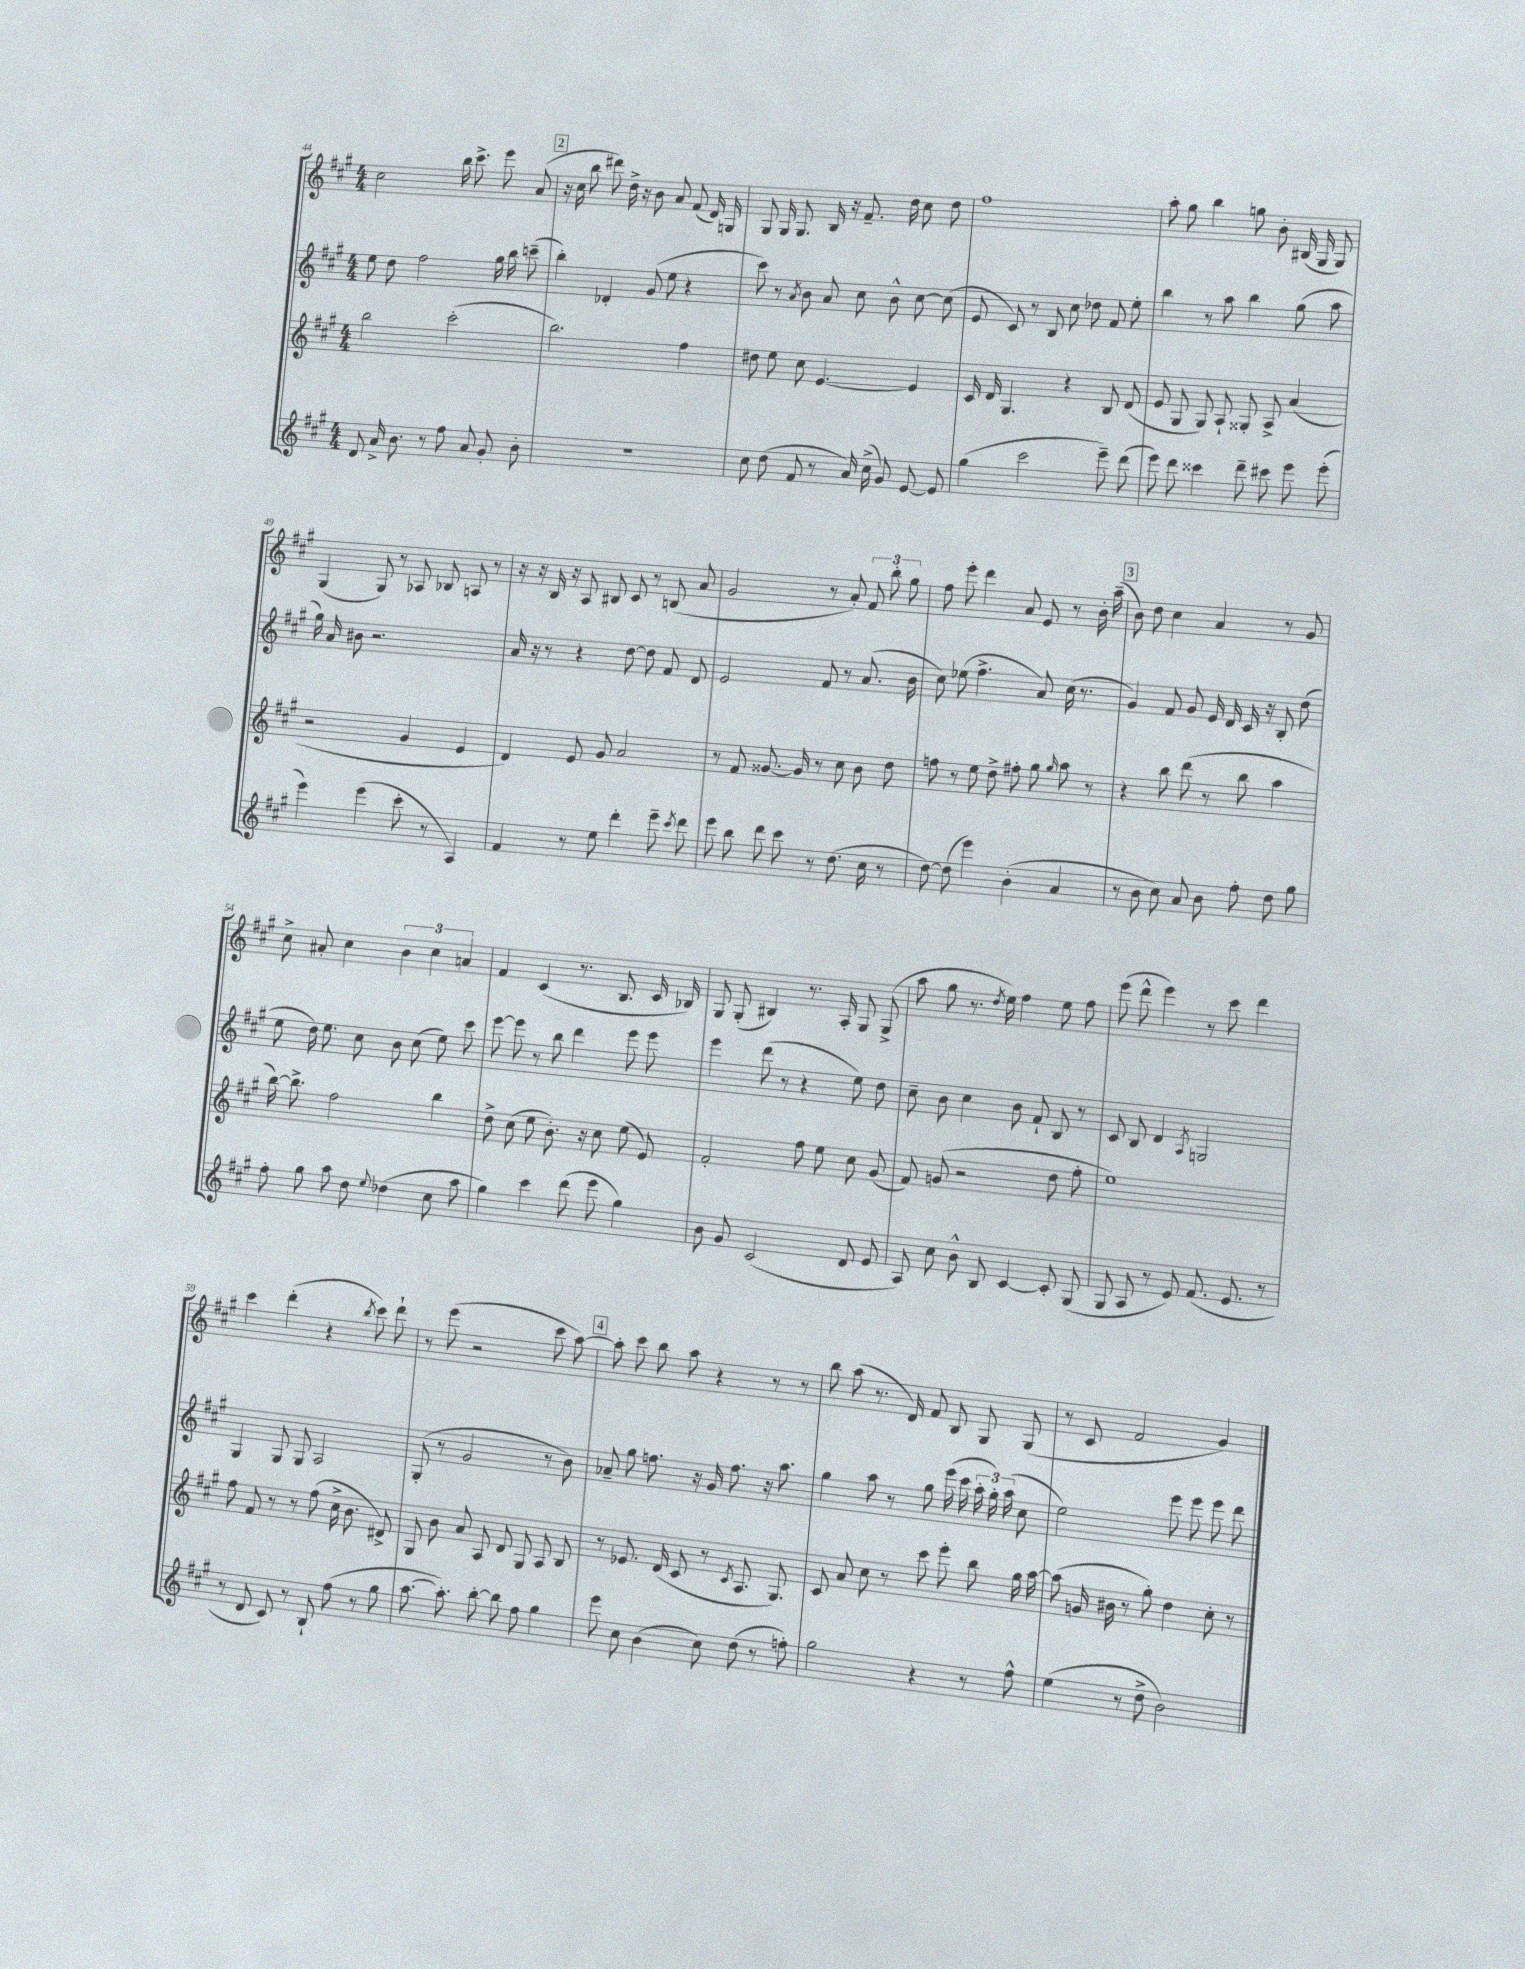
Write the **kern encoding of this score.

**kern	**kern	**kern	**kern
*staff4	*staff3	*staff2	*staff1
*clefG2	*clefG2	*clefG2	*clefG2
*k[f#c#g#]	*k[f#c#g#]	*k[f#c#g#]	*k[f#c#g#]
*M4/4	*M4/4	*M4/4	*M4/4
8d	2bb	8ee	2cc#
16a^	.	8dd	.
8.b	.	.	.
.	.	2ff#	.
8r	.	.	.
8ff#	(2ccc#'	.	16bb
.	.	.	8.ccc#^
8a	.	.	.
8g#'	.	16gg#	8eee
.	.	16bb	.
8b'	.	(8ccc~	(8a
=	=	=	=
1r	2.bb)	4bb')	16r
.	.	.	16cc#
.	.	.	8bb
.	.	4d-'	8ddd#)
.	.	.	16dd^
.	.	.	16r
.	.	(8g#	8b
.	.	8ee	8a
.	4ff#	4r	(8f#
.	.	.	16d)
.	.	.	16G
=	=	=	=
8cc#	8dd#	8ccc#)	8G#
(8dd	8ee	8r	16G#
.	.	.	8.G#
.	.	8qa	.
8f#	8cc#	8b	.
8r	[4.e	8a	16B
.	.	.	16r
16a)	.	8cc#	8.f#~
(16cc#^	.	.	.
8g#)	.	8b^^	.
.	.	.	16dd
[8e	4e]	[8cc#	8cc#
8e]	.	(8cc#]	8dd
=	=	=	=
(4gg#	16c#	8e	1ff#
.	16d	.	.
.	4.G#	8c#)	.
2ccc#	.	8r	.
.	.	8B	.
.	4r	8cc#	.
.	.	8dd-	.
8eee~)	8B	8f#	.
(8ddd	(8d	8ee'	.
=	=	=	=
8eee)	8e	4bb	8aa'
8ddd	8G#	.	8gg#
4ccc##	8G#)	8r	4bb
.	8A`	8aa	.
8ddd~	8G##'	4bb	8gg
8ccc#	8A^	.	8b'
8eee	(4a	(8gg#	(16B#
.	.	.	16G#
(8eee'	.	8aa	8G#)
=	=	=	=
4eee)	2r	16gg#)	(4G#
.	.	16a	.
.	.	8b#	.
(4eee	.	2.r	8G#)
.	.	.	8r
8ccc#'	4g#	.	8A-
8r	.	.	8B-
4A)	4e	.	8A
.	.	.	8r
=	=	=	=
4f#	4d)	16a	16r
.	.	16r	16r
.	.	8r	16B
.	.	.	16r
8r	8e	4r	8A
8ee	8g#	.	8B#
4ddd'	2a	[8dd	8c#
.	.	8dd]	8r
8eee~	.	8f#	(8B
8qccc#	.	.	.
8ddd	.	8d	8a
=	=	=	=
8eee	8r	2e	2g#
8bb	8f#	.	.
8ddd	[8.g##	.	.
8ccc#	.	.	.
.	16g##]	.	.
8r	8r	8f#	8r
(8.dd	8cc#	8r	8a')
.	8b	(8.a	12f#
16cc#	.	.	.
.	.	.	12bb'
8r	8dd	.	.
.	.	.	12gg#
.	.	16b	.
=	=	=	=
[8dd)	8ff	8cc#)	8ff#
(8dd]	8r	(8ee-	8eee'
4eee)	8ee	4.ff#^	4ddd
.	8dd^	.	.
(4b'	8ff#'	.	8a
.	8gg#	8a)	8e
.	16qqgg#	.	.
4a	8aa	(16cc#	8r
.	.	8.r	.
.	8r	.	16b'
.	.	.	(16aa~
=	=	=	=
8r	4r	4g#)	8b)
8b	.	.	8dd
8cc#)	8bb	8f#	4cc#
8a	(8ddd	8g#	.
8b	8r	16e	4a
.	.	16d	.
8ff#'	8bb	16c#	.
.	.	16r	.
8dd	4aa	8B'	8r
8gg#	.	(8dd	8g#
=	=	=	=
8ff#'	[16bb)	8ee	8cc#^
.	8.bb^]	.	.
8gg#	.	16dd)	8a#'
.	.	8.ee	.
8aa	2ff#	.	4cc#
8dd	.	8cc#	.
8qqee	.	.	.
(4dd-	.	8b	6b
.	.	(8cc#	.
.	.	.	6cc#
8cc#	4bb	8ee)	.
.	.	.	6a
8aa	.	8ccc#	.
=	=	=	=
4gg#)	8dd^	[8eee	4f#
.	(8cc#	8eee]	.
4ccc#	8ee	8r	(4c#
.	8.b')	8bb	.
(8ddd	.	4ddd	8.r
.	16r	.	.
8eee	8cc#	.	.
.	.	.	8.B
4gg#)	(8ee	8eee	.
.	8e)	8eee	16c#
.	.	.	16B-)
=	=	=	=
8b	2f#'	4eee	8G#
8g#	.	.	(8G#'
(2c#	.	(8ddd	4B#)
.	.	8r	.
.	8ff#	4r	8.r
.	8ee	.	.
.	.	.	16A'
8d	8cc#	8ee)	8G#
8e	(8g#	8dd	(8G#^
=	=	=	=
8A)	8f#)	8cc#~	8aa
8cc#	(8g	8b	8gg#
8b^^	2r	4cc#	8.r
8B	.	.	.
.	.	.	8qdd
.	.	.	16ee)
[4c#	.	8b	4ff#
.	.	8f#`	.
8c#']	8dd	8B	8ee
(8G#	8ff#'	8r	8ff#
=	=	=	=
8G#	1ee)	8c#	(8eee
8A	.	8B	8ddd^^
8r	.	4d	4eee)
8e)	.	.	.
.	.	8qA	.
(8.f#	.	2G	8r
.	.	.	8ccc#
8.e	.	.	.
.	.	.	4ddd
8r	.	.	.
=	=	=	=
8r	8ff#	4G#	4ccc#
8d	8f#	.	.
8c#)	8r	8G#	(4ddd'
8r	8r	8G#	.
8B`	(8ff#	2A	4r
(8ff#	16cc#^	.	.
.	8.b	.	.
.	.	.	8qbb
8r	.	.	8ccc#)
8gg#	8d#^)	.	8ddd`
=	=	=	=
[8.aa	8G#	(8G#'	8r
.	8b	8r	(8eee
8.aa'])	.	.	.
.	8a	2g#	2r
[8bb'	8A	.	.
8bb]	8d	.	.
8ff#	8G#	.	.
4gg#	8A	8r	8ccc#
.	8B	8b)	[8aa)
=	=	=	=
8eee	8r	8a-~	8aa']
8cc#	8.e-	8gg#	8ccc#
(4b	.	8.ff	8bb
.	(16d	.	.
.	8c#	.	8aa
.	.	16r	.
8cc#)	8r	16g#	4r
.	.	8.ff	.
.	8qc#	.	.
(8dd	8.A	.	.
8r	.	16r	8r
.	8.G#)	8.aa	.
8ff')	.	.	8r
=	=	=	=
2gg#	8c#	4gg#	8bb
.	8a	.	(8aa
.	8cc#	8aa	8.r
.	8r	8r	.
.	.	.	16d)
4r	8ccc#	8gg#	8f#
.	8eee'	(16eee	8B
.	.	16ccc#	.
8r	8bb	24aa'	8G#
.	.	24gg#')	.
.	.	(24aa	.
8ff#^^	16gg#	8cc#	(8G#
.	[16aa	.	.
=	=	=	=
(4ee	(8aa]	2ee)	8r
.	16g	.	8c#
.	16b#	.	.
8r	8r	.	2f#
8dd^	8gg#')	.	.
2b)	4dd	8eee	.
.	.	8eee	.
.	8cc#'	8eee	4g#)
.	8r	8ddd	.
==	==	==	==
*-	*-	*-	*-
